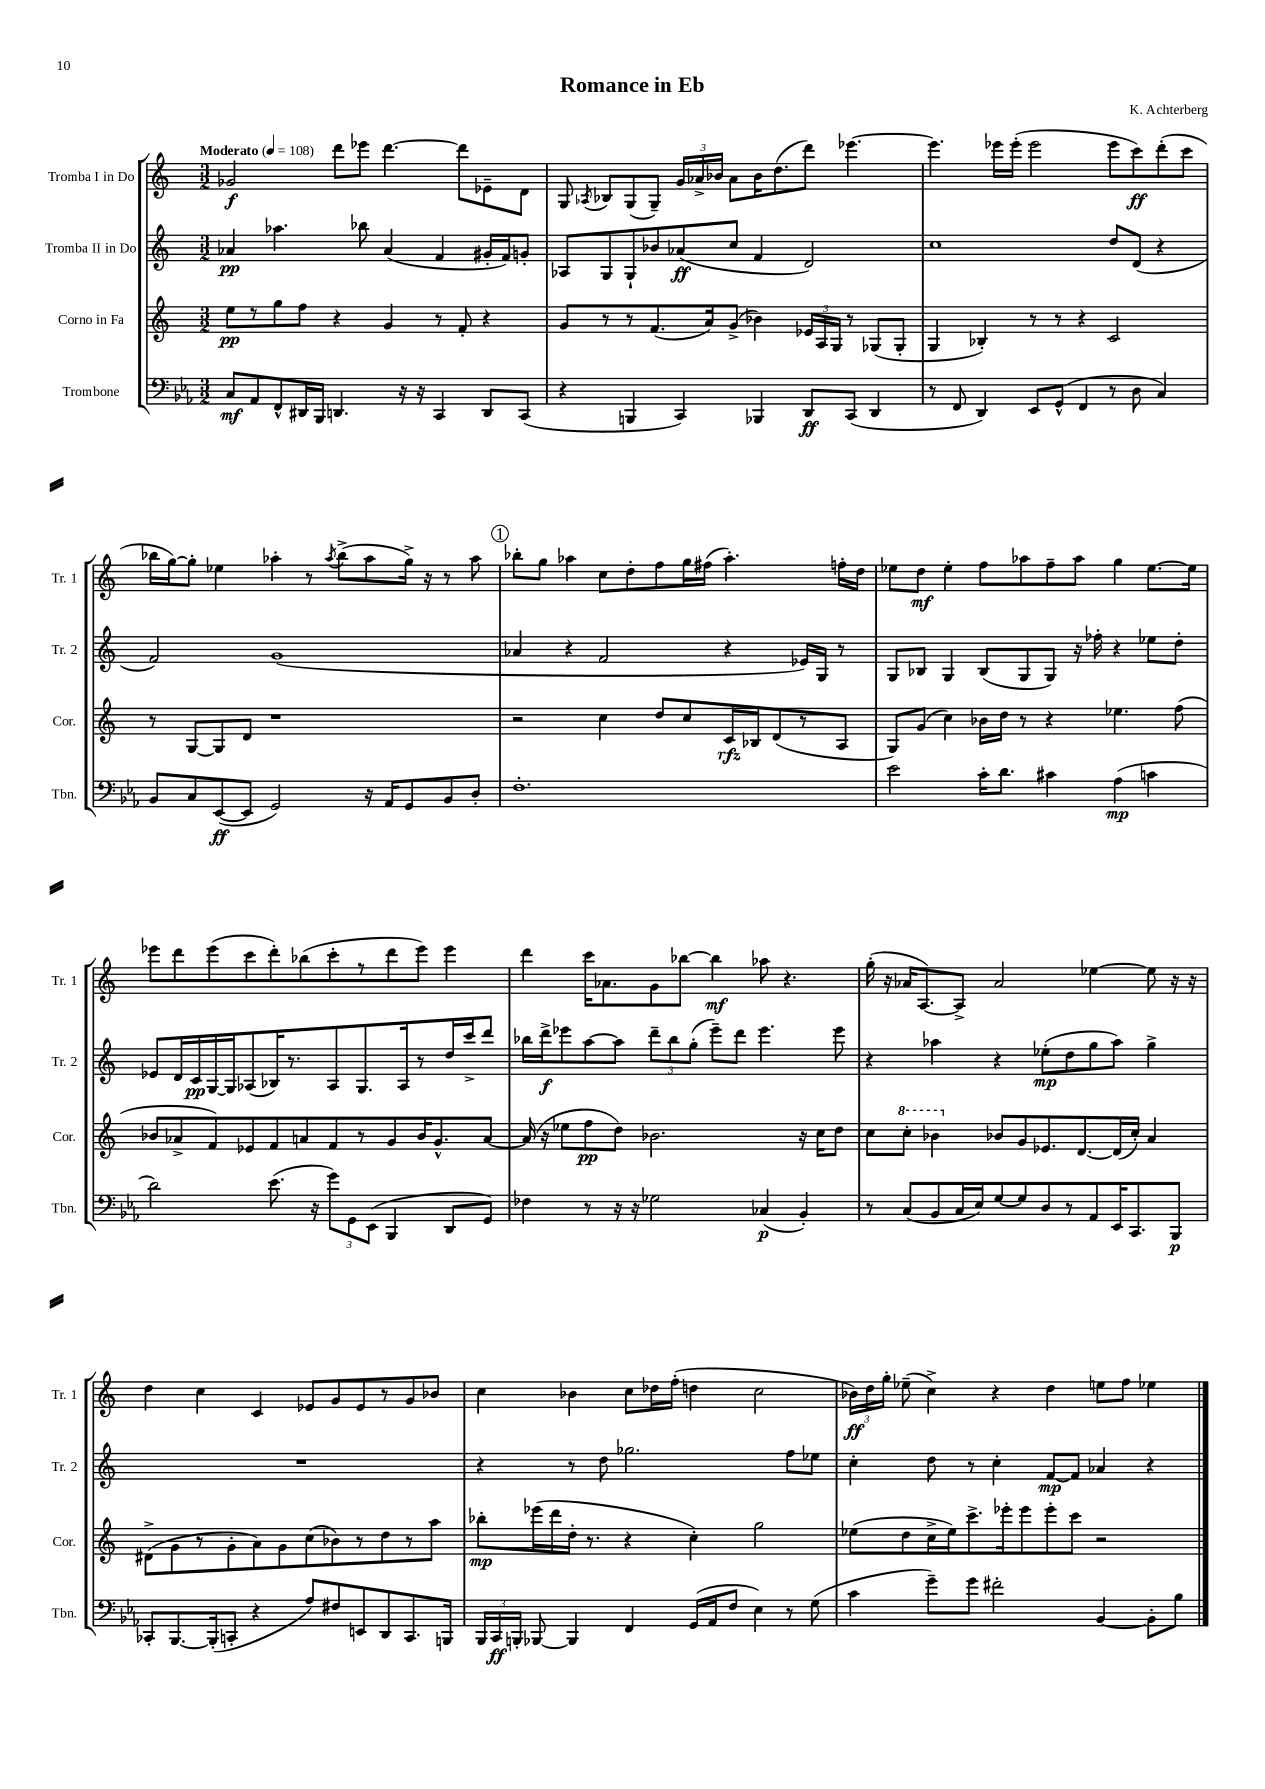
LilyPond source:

\header { title = "Romance in Eb" composer = "K. Achterberg" }
<<
\new StaffGroup <<
\new Staff = "s0" \with { instrumentName = "Tromba I in Do" shortInstrumentName = "Tr. 1" } {
    \clef treble \key c \major \numericTimeSignature \time 3/2 \tempo "Moderato" 4 = 108
    \autoBeamOff ges'2\f d'''8[ ees'''8] d'''4.~ d'''8[ ees'8-- d'8] |
    g8 \acciaccatura { aes8 } bes8[ g8( g8]--) \tuplet 3/2 { g'16[ aes'16-> bes'16] } aes'8[ bes'16 d''8.( d'''8]) ees'''4.~ |
    ees'''4. ees'''16[ ees'''16]-.( ees'''2 ees'''8[ c'''8\ff) d'''8-.( c'''8] |
    bes''16[ g''16~) g''8]-. ees''4 aes''4-. r8 \acciaccatura { aes''8 } bes''8[->( aes''8 g''16]->) r16 r8 aes''8 |
    \mark \markup { \circle "1" } bes''8[-. g''8] aes''4 c''8[ d''8-. f''8 g''16 fis''16]( aes''4.-.) f''16[-. d''16] |
    ees''8[ d''8]\mf ees''4-. f''8[ aes''8 f''8-- aes''8] g''4 ees''8.[~ ees''16] |
    ees'''8[ d'''8 ees'''8( c'''8 d'''8-.) bes''8( c'''8-. r8 d'''8 ees'''8]) ees'''4 |
    d'''4 c'''16[ aes'8. g'8 bes''8]~ bes''4\mf aes''8 r4. |
    g''16-.( r16 aes'16[ a8.~) a8]-> aes'2 ees''4~ ees''8 r16 r16 |
    d''4 c''4 c'4 ees'8[ g'8 ees'8 r8 g'8 bes'8] |
    c''4 bes'4 c''8[ des''16 f''16]-.( d''4 c''2 |
    \tuplet 3/2 { bes'16[\ff) d''16 g''16]-. } ees''8--( c''4->) r4 d''4 e''8[ f''8] ees''4 \bar "|." |
}
\new Staff = "s1" \with { instrumentName = "Tromba II in Do" shortInstrumentName = "Tr. 2" } {
    \clef treble \key c \major \numericTimeSignature \time 3/2
    \autoBeamOff aes'4\pp aes''4. bes''8 aes'4( f'4 gis'16[-. f'16) g'8]-. |
    aes8[ g8 g8-! bes'8 aes'8\ff( c''8] f'4 d'2) |
    c''1 d''8[ d'8]( r4 |
    f'2) g'1( |
    \mark \markup { \circle "1" } aes'4 r4 f'2 r4 ees'16[) g16] r8 |
    g8[ bes8] g4 bes8[( g8 g8]) r16 fes''16-. r4 ees''8[ d''8]-. |
    ees'8[ d'16 c'16\pp g16~ g16 aes8( bes16) r8. aes8 g8. aes16 r8 d''16 c'''16-> d'''8] |
    bes''16[ d'''16->\f ees'''8 a''8~ a''8] \tuplet 3/2 { d'''8[-- bes''8 g''8]-.( } ees'''8[--) d'''8] ees'''4. ees'''8 |
    r4 aes''4 r4 ees''8[-.\mp( d''8 g''8 aes''8]) g''4-> |
    R1. |
    r4 r8 d''8 ges''2. f''8[ ees''8] |
    c''4-. d''8 r8 c''4-. f'8[~\mp f'8] aes'4 r4 \bar "|." |
}
\new Staff = "s2" \with { instrumentName = "Corno in Fa" shortInstrumentName = "Cor." } {
    \clef treble \key c \major \numericTimeSignature \time 3/2
    \autoBeamOff e''8[\pp r8 g''8 f''8] r4 g'4 r8 f'8-. r4 |
    g'8[ r8 r8 f'8.( a'16) g'8]->( bes'4) \tuplet 3/2 { ees'16[ a16 g16] } r8 ges8[( ges8]-. |
    g4 bes4-.) r8 r8 r4 c'2 |
    r8 g8[~ g8 d'8] r1 |
    \mark \markup { \circle "1" } r2 c''4 d''8[ c''8 c'16\rfz bes16 d'8( r8 a8] |
    g8[) g'8]( c''4) bes'16[ d''16] r8 r4 ees''4. f''8( |
    bes'8[ aes'8-> f'8) ees'8 f'8 a'8 f'8 r8 g'8 bes'16 g'8.-^ a'8]~ |
    a'16( r16 ees''8[ f''8\pp d''8]) bes'2. r16 c''16[ d''8] |
    c''8[ \ottava #1 c'''8]-. bes''4 \ottava #0 bes'8[ g'8 ees'8. d'8.~ d'16( c''16]-.) a'4 |
    dis'8[->( g'8 r8 g'8-. a'8) g'8 c''8( bes'8) r8 d''8 r8 a''8] |
    bes''8[-.\mp ees'''16( d'''16 d''16]-. r8. r4 c''4-.) g''2 |
    ees''8[( d''8 c''16-> ees''16) c'''8.-> ees'''16-. ees'''8 ees'''8-. c'''8] r2 \bar "|." |
}
\new Staff = "s3" \with { instrumentName = "Trombone" shortInstrumentName = "Tbn." } {
    \clef bass \key ees \major \numericTimeSignature \time 3/2
    \autoBeamOff c8[\mf aes,8 f,8-^ dis,16 bes,,16] d,4. r16 r16 c,4 d,8[ c,8]( |
    r4 b,,4 c,4) bes,,4 d,8[\ff c,8]( d,4 |
    r8 f,8 d,4) ees,8[ g,8]-^( f,4 r8 d8 c4) |
    bes,8[ c8 ees,8~\ff( ees,8] g,2) r16 aes,16[ g,8 bes,8 d8]-. |
    \mark \markup { \circle "1" } f1.-. |
    ees'2 c'16[-. d'8.] cis'4 aes4\mp( c'4 |
    d'2) ees'8.( r16 \tuplet 3/2 { g'8[) g,8 ees,8]( } bes,,4 d,8[ g,8]) |
    fes4 r8 r16 r16 ges2 ces4\p( bes,4-.) |
    r8 c8[( bes,8 c16 ees16) g8~ g8 d8 r8 aes,8 ees,16 c,8. bes,,8]\p |
    ces,8[-. bes,,8.~ bes,,16-.( c,8]-. r4 aes8[) fis8 e,8 d,8 c,8. b,,16] |
    \tuplet 3/2 { bes,,16[ c,16\ff b,,16]-. } bes,,8~ bes,,4 f,4 g,16[( aes,16 f8] ees4) r8 g8( |
    c'4 g'8[--) g'8] fis'2-. bes,4~ bes,8[-. bes8] \bar "|." |
}
>>
>>
\layout { \context { \Score \remove "Bar_number_engraver" } }
